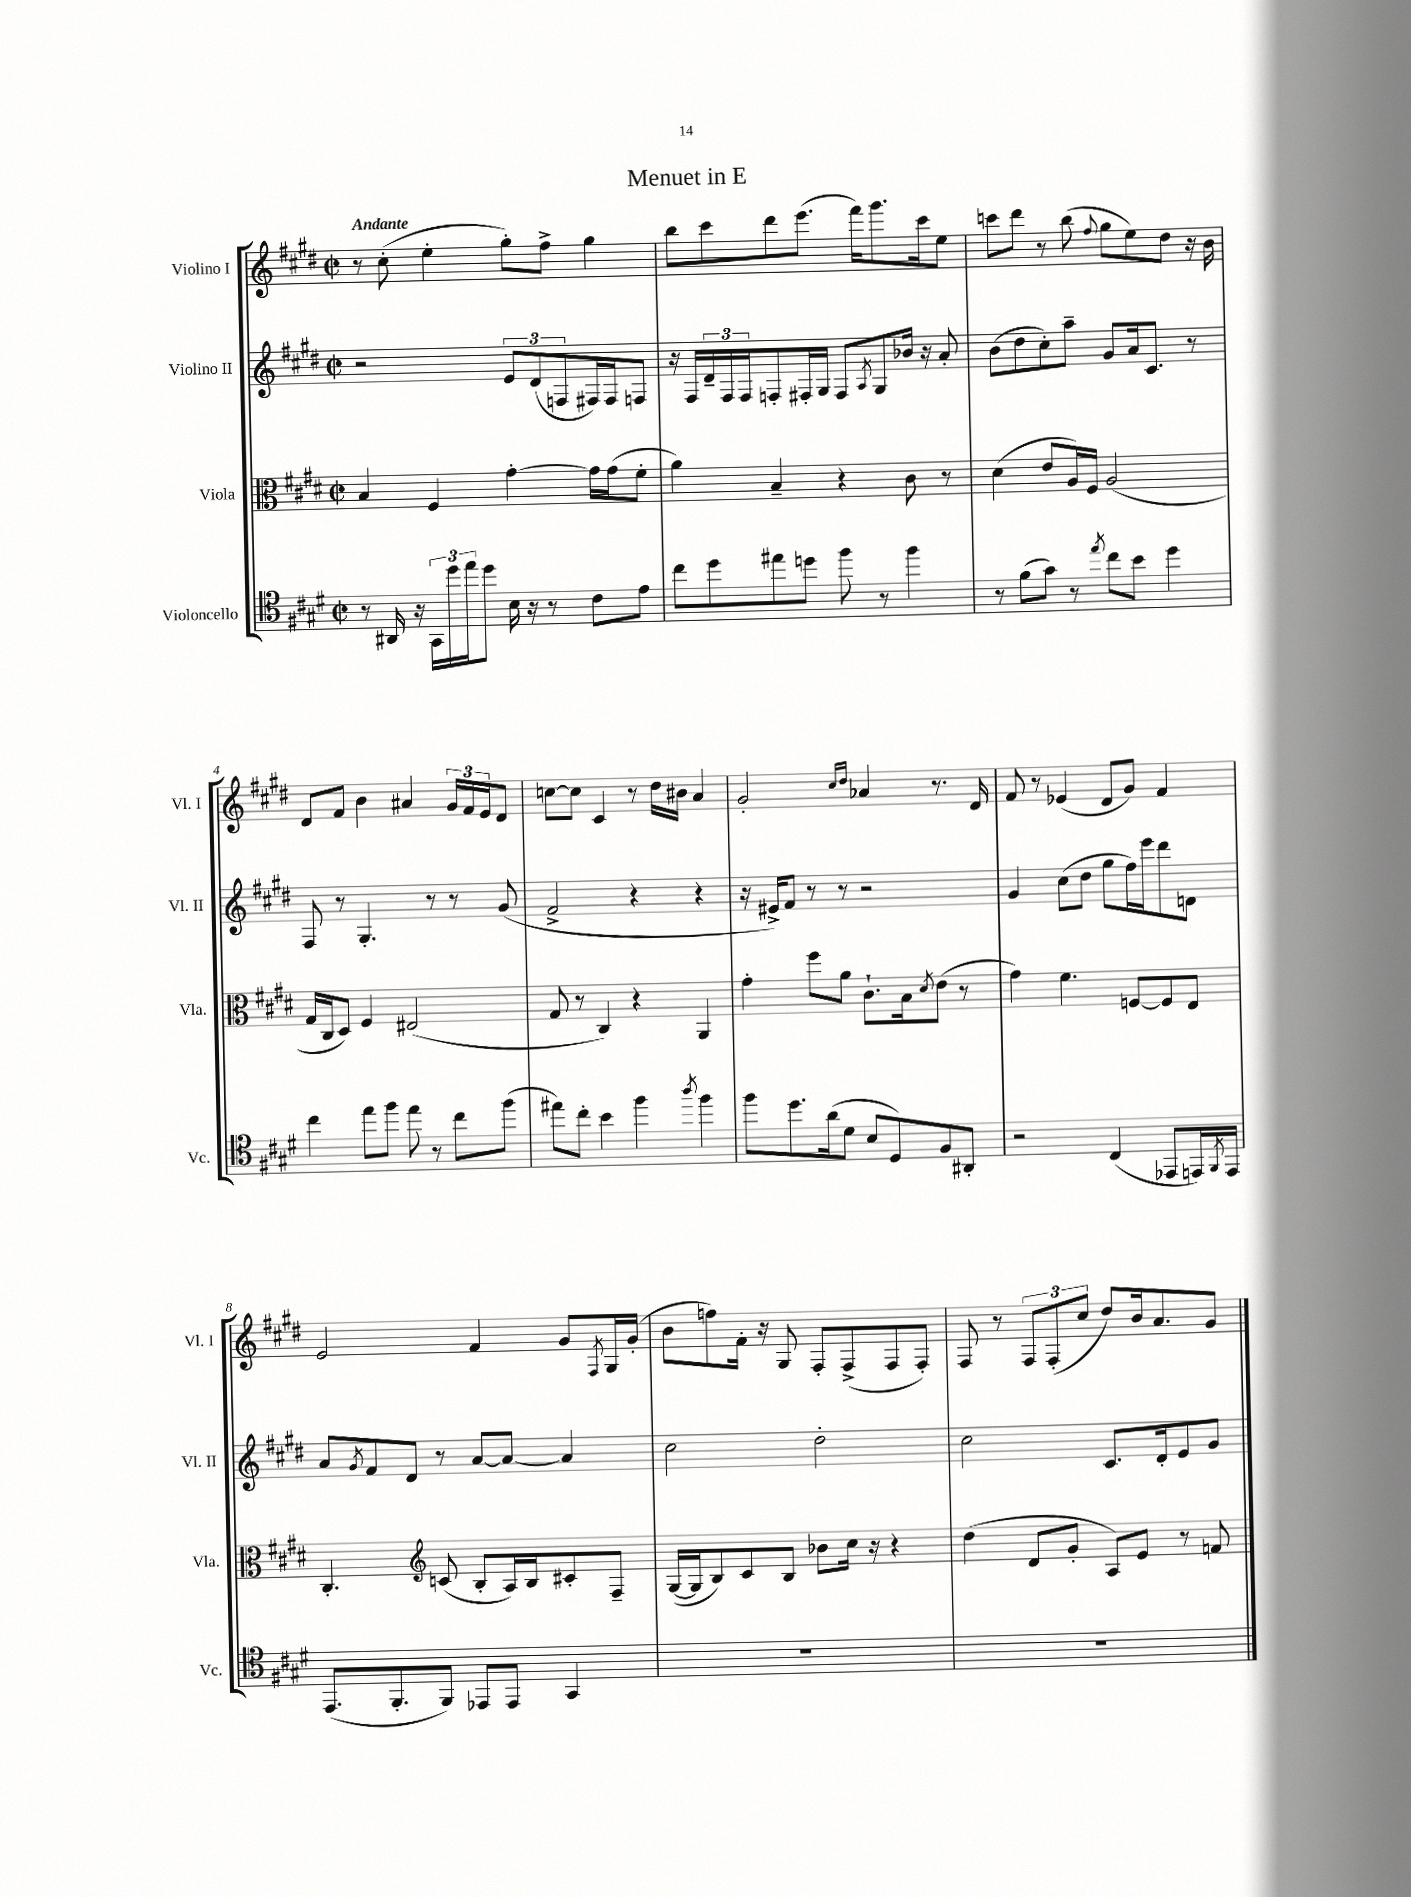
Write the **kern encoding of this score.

**kern	**kern	**kern	**kern
*staff4	*staff3	*staff2	*staff1
*clefC4	*clefC3	*clefG2	*clefG2
*k[f#c#g#d#]	*k[f#c#g#d#]	*k[f#c#g#d#]	*k[f#c#g#d#]
*M2/2	*M2/2	*M2/2	*M2/2
*met(c|)	*met(c|)	*met(c|)	*met(c|)
8r	4B/	2r	8r
16AA#/	.	.	(8cc#'\
16r	.	.	.
24GG#\LL	4F#/	.	4ee'\
24dd#\	.	.	.
24ee\J	.	.	.
8dd#\J	.	.	.
16B\	[4g#'\	12e/L	8gg#'\L)
16r	.	.	.
.	.	(12d#/	.
8r	.	.	8ff#^\J
.	.	12F/	.
8c#\L	16g#\]LL	16F#/L)	4gg#\
.	(16g#\J	16F#/J	.
8e\J	8f#'\J	8F/J	.
=	=	=	=
8cc#\L	4a\)	16r	8bb\L
.	.	16F#/LL	.
8dd#\	.	24d#~/	8ccc#\
.	.	24F#/	.
.	.	24F#/J	.
8ee#\	4B~/	8F'/	8ddd#\
8dd\J	.	16F#'/L	(8.eee\J
.	.	16G#/JJ	.
8ff#\	4r	8F#/L	.
.	.	.	16fff#\LK)
.	.	8qA/	.
8r	.	8G#/	8.ggg#\
4ff#\	8c#\	16b-/Jk	.
.	.	16r	16ccc#\k
.	8r	8a'/	8ee\J
=	=	=	=
8r	(4d#\	(8b\L	8ccc\L
(8f#\L	.	8dd#\	8ddd#\J
8g#\J)	8e/L	8cc#'\)	8r
8r	16A/L)	8aa~\J	(8bb\
.	16F#/JJ	.	.
8qee/	.	.	8qqff#/
8cc#\L	(2A/	8g#/L	8gg#\L
8b\J	.	16a/k	8ee\)
.	.	8.c#/J	.
4dd#\	.	.	8dd#\J
.	.	8r	16r
.	.	.	16b\
=	=	=	=
4cc#\	16G#/LL	8F#/	8d#/L
.	16C#/J	.	.
.	8D#/J)	8r	8f#/J
8ee\L	4F#/	4.G#'/	4b\
8ff#\J	.	.	.
8ee\	(2E#/	.	4a#/
8r	.	8r	.
8cc#\L	.	8r	24g#/LL
.	.	.	24f#/
.	.	.	24e/J
(8ff#\J	.	(8g#/	8d#/J
=	=	=	=
8ee#\L)	8G#/	2f#^/	[8cc\L
8cc#'\J	8r	.	8cc\]J
4b\	4C#/)	.	4c#/
4ff#\	4r	4r	8r
.	.	.	16dd#\LL
.	.	.	16b#\JJ
8qaa/	.	.	.
4ff#\	4AA/	4r	4a/
=	=	=	=
8ff#\L	4g#'\	16r	2g#'/
.	.	16e#^/LK)	.
8.dd#\	.	8f#/J	.
.	8ff#\L	8r	.
(16a\k	.	.	.
8d#\J	8a\J	8r	.
.	.	.	16qqcc#/LL
.	.	.	16qqdd#/JJ
8B/L	8.c#`\L	2r	4a-/
8D#/)	.	.	.
.	16B\k	.	.
.	8qd#/	.	.
8F#/	(8e\J	.	8.r
8AA#'/J	8r	.	.
.	.	.	16d#/
=	=	=	=
2r	4g#\)	4g#/	8f#/
.	.	.	8r
.	4.f#\	(8cc#\L	(4e-/
.	.	8dd#\J	.
(4C#/	.	8gg#\L	8d#/L
.	[8F/L	16ff#\L)	8g#/J)
.	.	16eee\J	.
8EE-/L	8F/]	8ddd#\	4f#/
16EE/L)	8E/J	8d\J	.
8qFF#/	.	.	.
16EE/JJ	.	.	.
=	=	=	=
(8.EE/L	4.C#'/	8a/L	2e/
.	.	8qg#/	.
.	.	8f#/	.
8.FF#'/	.	.	.
.	.	8d#/J	.
*	*clefG2	*	*
8FF#/J)	(8c/	8r	.
8EE-/L	8B'/L	[8a/L	4f#/
8EE-/J	16A/L)	8a/_J	.
.	16B/J	.	.
4GG#/	8c#'/	4a/]	8g#/L
.	.	.	8qF#/
.	8F#~/J	.	16G#/L
.	.	.	(16g#'/JJ
=	=	=	=
1r	([16G#/LL	2cc#\	8b\L
.	16G#/]J	.	.
.	8B/)	.	8ff\)
.	8c#/	.	16f#'\Jk
.	.	.	16r
.	8B/J	.	8G#/
.	8b-\L	2dd#'\	8F#'/L
.	16cc#\Jk	.	(8F#^/
.	16r	.	.
.	4r	.	8F#/
.	.	.	8F#'/J)
=	=	=	=
1r	(4dd#\	2cc#\	8F#/
.	.	.	8r
.	8d#/L	.	12F#/L
.	.	.	(12F#'/
.	8g#'/J	.	.
.	.	.	12cc#/J
.	8A/L)	8.c#/L	8dd#/L)
.	8e/J	.	16b/k
.	.	16d#'/k	8.a/
.	8r	8e/	.
.	8f/	8g#/J	8g#/J
==	==	==	==
*-	*-	*-	*-
